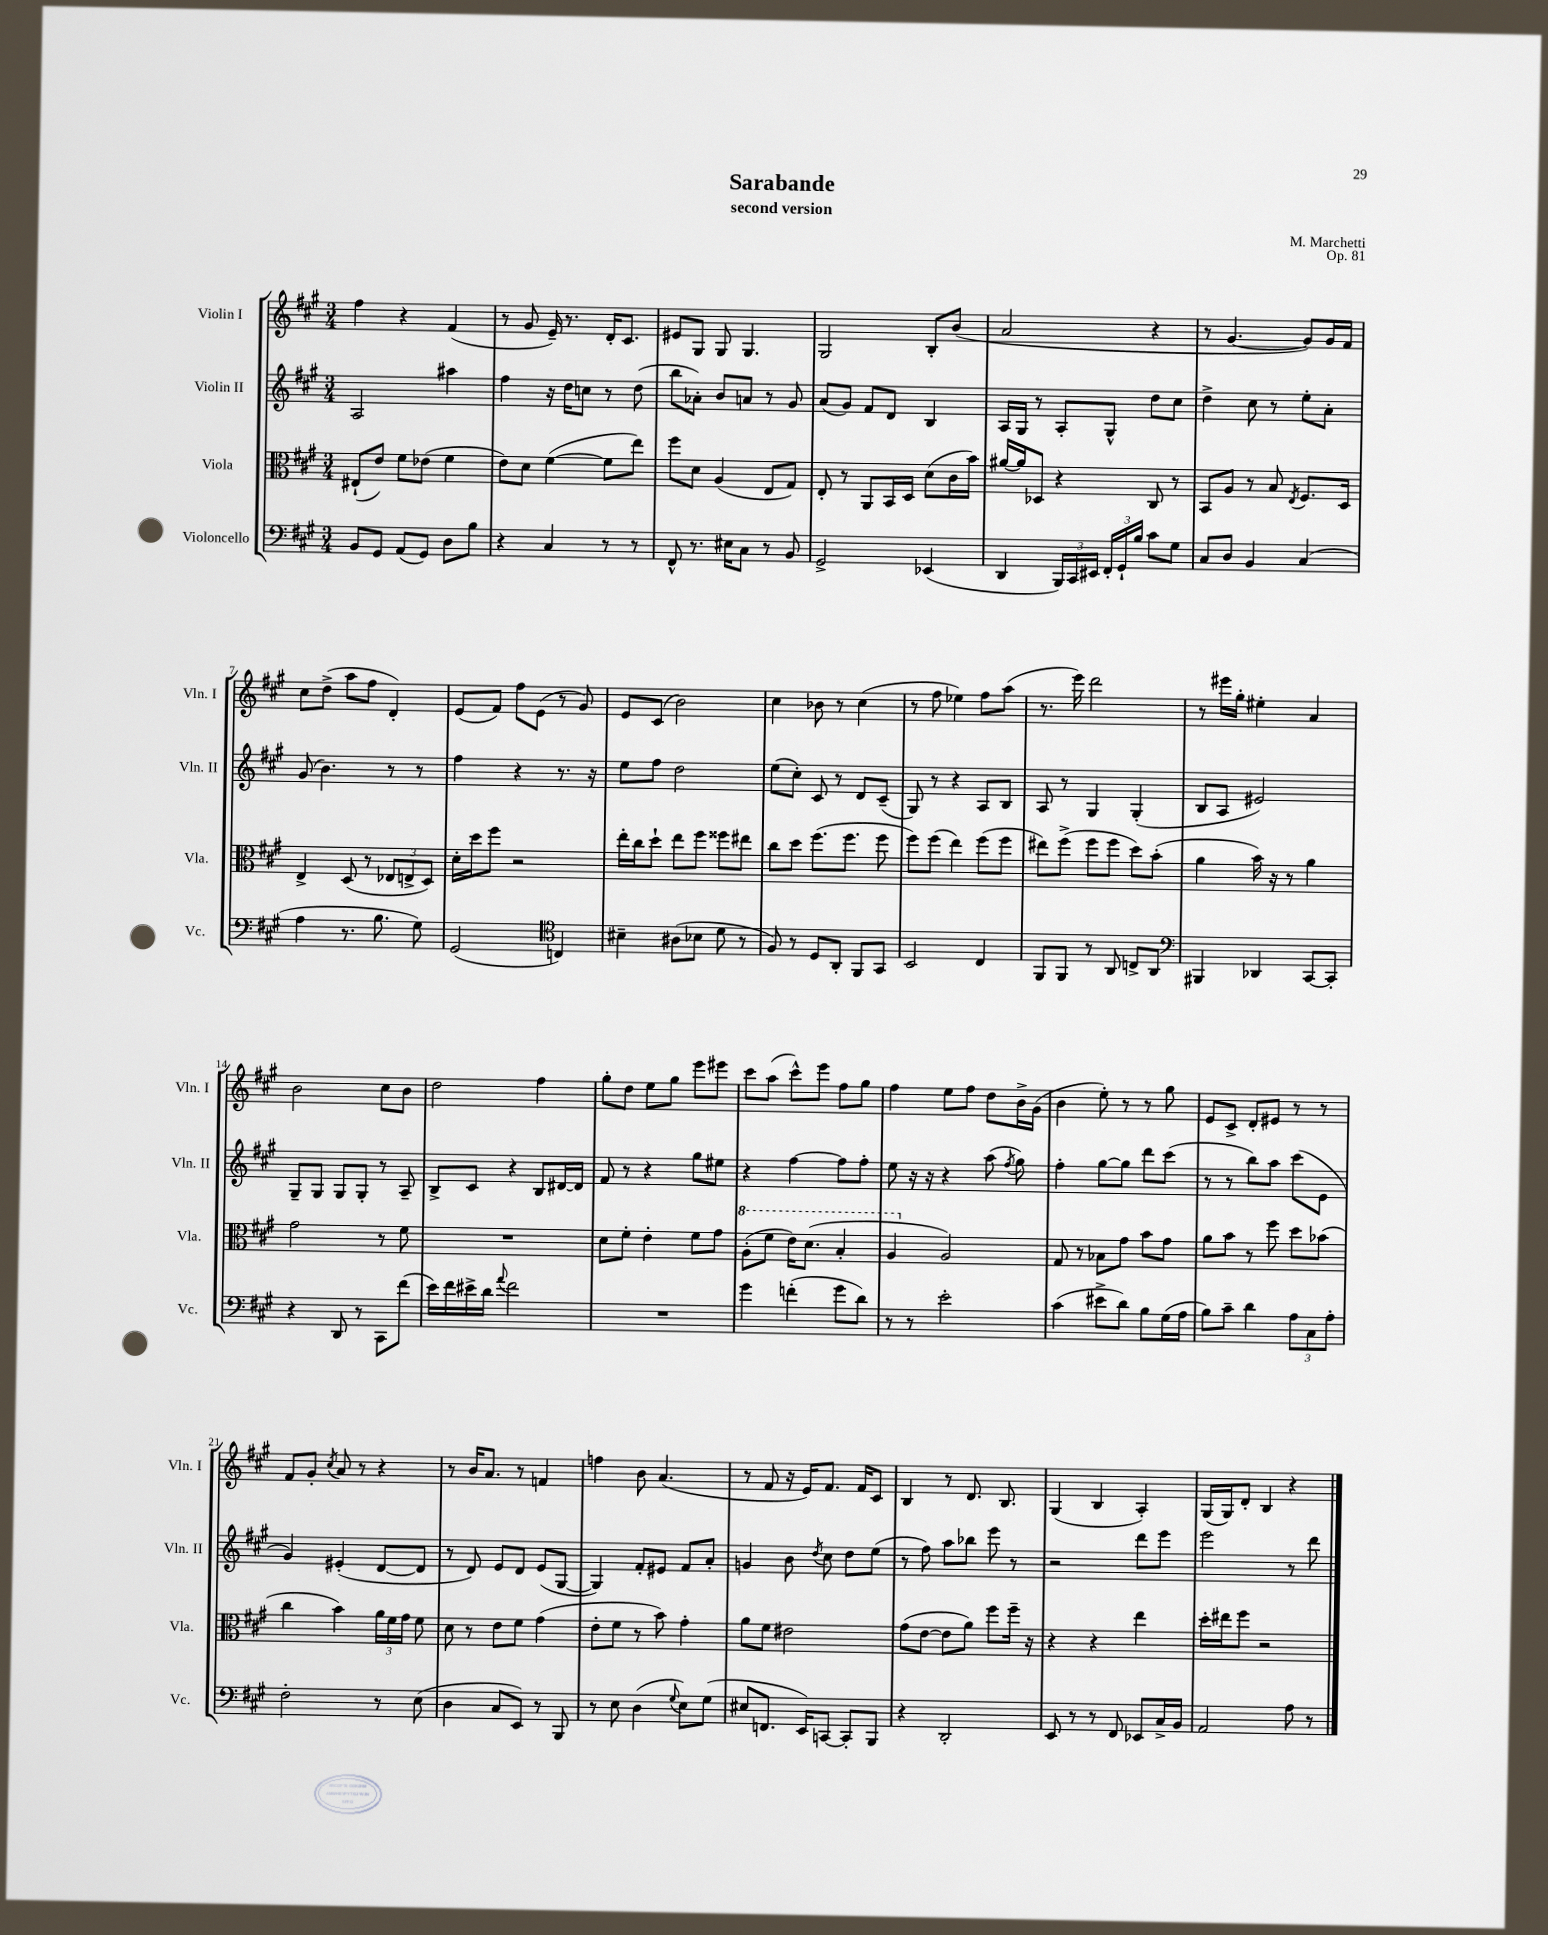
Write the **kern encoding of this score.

**kern	**kern	**kern	**kern
*part4	*part3	*part2	*part1
*staff4	*staff3	*staff2	*staff1
*I"Violoncello	*I"Viola	*I"Violin II	*I"Violin I
*I'Vc.	*I'Vla.	*I'Vln. II	*I'Vln. I
*clefF4	*clefC3	*clefG2	*clefG2
*k[f#c#g#]	*k[f#c#g#]	*k[f#c#g#]	*k[f#c#g#]
*M3/4	*M3/4	*M3/4	*M3/4
=1	=1	=1	=1
8BB/L	(8E#X`/L	2A/	4ff#\
8GG#/J	8e/J)	.	.
(8AA/L	8f#\L	.	4r
8GG#/J)	(8e-X\J	.	.
8D\L	4f#\	4aa#X\	(4f#/
8B\J	.	.	.
=2	=2	=2	=2
4r	8e\L)	4ff#\	8r
.	8d\J	.	8g#/
4C#/	([4f#\	16r	16e~/)
.	.	16dd\KL	8.r
.	.	8ccn\J	.
8r	8f#\L]	8r	16d'/KL
.	.	.	8.c#/J
8r	8ee\J)	(8dd\	.
=3	=3	=3	=3
8FF#^^/	8ff#\L	8bb\L	8e#X/L
8.r	8d\J	8a-X'\J)	8G#/J
.	(4A/	8b/L	8G#/
16E#X\KL	.	.	.
8C#\J	.	8an/J	4.G#/
8r	8E/L	8r	.
8BB/	8G#/J)	8g#/	.
=4	=4	=4	=4
2GG#^/	8E'/	(8a/L	2G#/
.	8r	8g#/J)	.
.	8AA/L	8f#/L	.
.	16BB/L	8d/J	.
.	16D/JJ	.	.
(4EE-X/	(8d\L	4B/	8B'/L
.	16c#\L	.	(8b/J
.	16b\JJ)	.	.
=5	=5	=5	=5
4DD/	[16a#X/LL	16A/LL	2a/
.	16a#/J]	16G#/JJ	.
.	8D-X/J	8r	.
24BBB/LL)	4r	8A'/L	.
24CC#/	.	.	.
24EE#X/JJ	.	.	.
24FF#'/LL	.	8G#^^/J	.
24GG#`/	.	.	.
24B/JJ	.	.	.
8c#\L	8C#/	8dd\L	4r
8G#\J	8r	8cc#\J	.
=6	=6	=6	=6
8C#/L	8BB/L	4dd^\	8r
8D/J	8A/J	.	[4.g#/
4BB/	8r	8cc#\	.
.	8B/	8r	.
.	8qE/	.	.
(4C#/	8.F#/L	8ee'\L	8g#/L])
.	.	8a'\J	16g#/L
.	16D/Jk	.	16f#/JJ
!!LO:LB:g=z
=7	=7	=7	=7
4A\	4E^/	(8g#/	8cc#\L
.	.	4.b\)	(8dd^\J
8.r	(8D/	.	8aa\L
.	8r	.	8ff#\J
8.B\	.	.	.
.	12E-X/L	8r	4d'/)
.	12En^/	.	.
8G#\)	.	8r	.
.	12D/J)	.	.
=8	=8	=8	=8
(2GG#/	16d'\LL	4ff#\	(8e/L
.	16dd\J	.	.
.	8ff#\J	.	8f#/J)
.	2r	4r	8ff#\L
.	.	.	(8e\J
*clefC4	*	*	*
4Cn/)	.	8.r	8r
.	.	.	8g#/)
.	.	16r	.
=9	=9	=9	=9
4B#X~\	16ee'\LL	8ee\L	8e/L
.	16cc#\J	.	.
.	8dd`\J	8ff#\J	(8c#/J
(8A#X\L	8ee\L	2dd\	2b\)
8B-X\J	8ff#\J	.	.
8d\	8ff##X\L	.	.
8r	8ee#X\J	.	.
=10	=10	=10	=10
8F#/)	8cc#\L	(8ee\L	4cc#\
8r	8dd\J	8cc#'\J)	.
8D/L	(8.ff#\L	8c#/	8b-X\
8AA'/J	.	8r	8r
.	8.ff#\J	.	.
8FF#/L	.	8d/L	(4cc#\
8GG#/J	8ff#\	(8c#~/J	.
=11	=11	=11	=11
2BB/	8ff#\L)	8G#/)	8r
.	(8ff#\J	8r	8ff#\
.	4ee\)	4r	4ee-X\)
4C#/	(8ff#\L	8A/L	8ff#\L
.	8ff#\J	8B/J	(8aa\J
=12	=12	=12	=12
8FF#/L	8ee#X\L)	8A/	8.r
8FF#/J	(8ff#^\J	8r	.
.	.	.	16eee\)
8r	8ff#\L	4G#/	2ddd\
8AA/	8ff#\J	.	.
8Cn^/L	8dd\L)	(4G#'/	.
8AA/J	(8b'\J	.	.
=13	=13	=13	=13
*clefF4	*	*	*
4BBB#X/	4a\	8B/L	8r
.	.	8A/J	16eee#X\LL
.	.	.	16gg#'\JJ
4DD-X/	16b\)	2e#X/)	4ee#X'\
.	16r	.	.
.	8r	.	.
[8CC#/L	4a\	.	4a/
8CC#'/J]	.	.	.
!!LO:LB:g=z
=14	=14	=14	=14
4r	2g#\	8G#~/L	2b\
.	.	8G#/J	.
8DD/	.	8G#/L	.
8r	.	8G#'/J	.
8CC#\L	8r	8r	8cc#\L
(8f#\J	8f#\	8A~/	8b\J
=15	=15	=15	=15
16e\LL)	2.r	8B^/L	2dd\
16f#\	.	.	.
16e#X^\	.	8c#/J	.
16d\JJ	.	.	.
8qqa/	.	.	.
2f#\	.	4r	.
.	.	8B/L	4ff#\
.	.	[16d#X/L	.
.	.	16d#/JJ]	.
=16	=16	=16	=16
2.r	8d\L	8f#/	8gg#'\L
.	8f#'\J	8r	8dd\J
.	4e'\	4r	8ee\L
.	.	.	8gg#\J
.	8f#\L	8gg#\L	8eee\L
.	8g#\J	8ee#X\J	8eee#X\J
=17	=17	=17	=17
*	*8va	*	*
4g#\	(8a'\L	4r	8ccc#\L
.	8ff#\J	.	(8aa\J
(4fn'\	16ee\KL)	[4ff#\	8ccc#^^\L)
.	(8.dd\J	.	.
.	.	.	8eee\J
8g#\L	4b'/	8ff#\L]	8ff#\L
8d\J)	.	8ff#'\J	8gg#\J
=18	=18	=18	=18
8r	4a/	8ee\	4ff#\
8r	.	16r	.
.	.	16r	.
*	*X8va	*	*
2e'\	2A/)	4r	8ee\L
.	.	.	8ff#\J
.	.	(8aa\	8dd\L
.	.	8qff#/	.
.	.	8gg#\)	16b^\L
.	.	.	(16g#\JJ
=19	=19	=19	=19
(4c#\	8G#/	4ff#'\	4b\
.	8r	.	.
8e#X^\L	8B-X\L	[8gg#\L	8ee'\)
8d\J)	8g#\J	8gg#\J]	8r
8B\L	8b\L	8ddd\L	8r
(16G#\L	8g#\J	(8ccc#\J	8gg#\
16A\JJ	.	.	.
=20	=20	=20	=20
8B\L)	8a\L	8r	8e/L
8c#~\J	8b\J	8r	8c#^/J
4d\	8r	8bb\L)	8d'/L
.	8ff#\	8aa\J	8e#X/J
12A\L	8dd\L	(8ccc#\L	8r
12C#\	.	.	.
.	(8b-X\J	8e\J	8r
12A'\J	.	.	.
!!LO:LB:g=z
=21	=21	=21	=21
2F#'\	4cc#\	4g#/)	8f#/L
.	.	.	8g#'/J
.	.	.	8qcc#/
.	4b\)	(4e#X'/	8a/
.	.	.	8r
8r	24a\LL	[8d/L	4r
.	24f#\	.	.
.	24g#\JJ	.	.
(8E\	8f#\	8d/J]	.
=22	=22	=22	=22
4D\	8d\	8r	8r
.	8r	8d/)	16b/KL
.	.	.	8.a/J
8C#/L	8e\L	8e/L	.
8EE/J)	8f#\J	8d/J	8r
8r	(4g#\	(8e/L	4fn/
8BBB/	.	[8G#/J	.
=23	=23	=23	=23
8r	8e'\L	4G#/])	4ffn\
8E\	8f#\J	.	.
(4D\	8r	8f#'/L	8b\
.	8b\)	8e#X/J	(4.a/
8qqG#/	.	.	.
8E\L)	4g#'\	8f#/L	.
(8G#\J	.	8a'/J	.
=24	=24	=24	=24
8E#X/L	8a\L	4gn/	8r
8.FFn/J	8f#\J	.	8f#/
.	2e#X\	8b\	16r
16EE/KL)	.	.	16e/KL)
.	.	8qdd/	.
[8CCn/J	.	8cc#\	8.f#/J
8CC'/L]	.	8dd\L	.
.	.	.	16f#/KL
8BBB/J	.	(8ee\J	8c#/J
=25	=25	=25	=25
4r	(8g#\L	8r	4B/
.	[8e\J	8ff#\)	.
2DD'/	8e\L]	8aa\L	8r
.	8a\J)	8bb-X\J	8.d/
.	8ff#\L	8eee\	.
.	.	.	8.B/
.	16ff#~\Jk	8r	.
.	16r	.	.
=26	=26	=26	=26
8EE/	4r	2r	(4G#/
8r	.	.	.
8r	4r	.	4B/
8FF#/	.	.	.
8EE-X/L	4ee\	8ddd\L	4A'/)
16C#^/L	.	8eee\J	.
16BB/JJ	.	.	.
=27	=27	=27	=27
2AA/	16dd'\LL	2eee\	(16G#/LL
.	16ee#X\J	.	16G#/J)
.	8ff#\J	.	8d'/J
.	2r	.	4B/
8A\	.	8r	4r
8r	.	8ddd\	.
==	==	==	==
*-	*-	*-	*-
